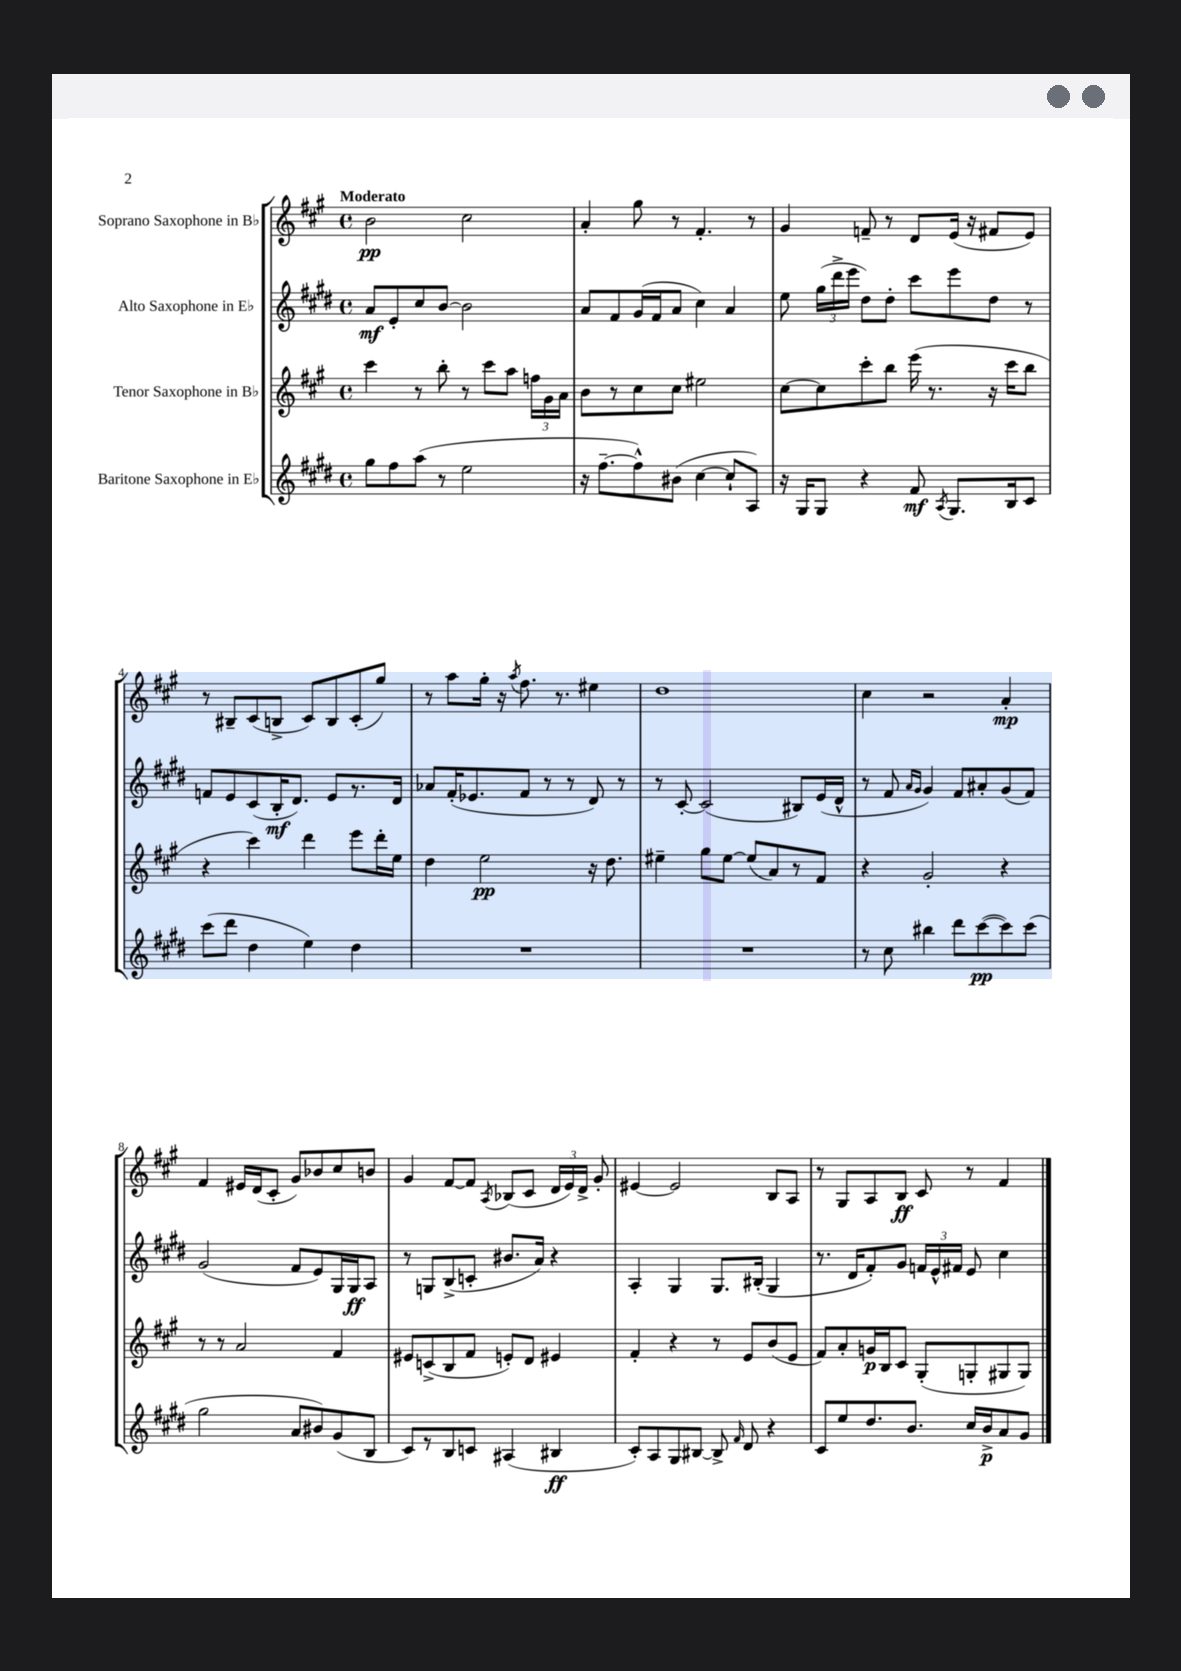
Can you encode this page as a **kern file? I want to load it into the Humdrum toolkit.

**kern	**kern	**kern	**kern
*staff4	*staff3	*staff2	*staff1
*clefG2	*clefG2	*clefG2	*clefG2
*k[f#c#g#d#]	*k[f#c#g#]	*k[f#c#g#d#]	*k[f#c#g#]
*M4/4	*M4/4	*M4/4	*M4/4
*met(c)	*met(c)	*met(c)	*met(c)
8gg#	4ccc#	8a	2b
8ff#	.	8e'	.
(8aa	8r	8cc#	.
8r	8bb'	[8b	.
2ee	8r	2b]	2cc#
.	8ccc#	.	.
.	8aa	.	.
.	24ff	.	.
.	24g#	.	.
.	24a	.	.
=	=	=	=
16r	8b	8a	4a'
[8.ff#~	.	.	.
.	8r	8f#	.
8ff#^^])	8cc#	(16g#	8gg#
.	.	16f#	.
(8b#	8cc#	8a	8r
[4cc#	2ee#	4cc#)	4.f#'
8cc#`]	.	4a	.
8A)	.	.	8r
=	=	=	=
16r	[8cc#	8ee	4g#
16G#	.	.	.
8G#	8cc#]	(24gg#	.
.	.	24ddd#^	.
.	.	24eee	.
4r	8ccc#'	8dd#)	8f~
.	8bb	8dd#'	8r
8f#	(16eee	8ccc#	8d
.	8.r	.	.
8qA	.	.	.
8.G#	.	8eee	(16e
.	.	.	16r
.	16r	8dd#	8f#
16B	16ccc#	.	.
8c#	8bb	8r	8e)
=	=	=	=
(8ccc#	4r	8f	8r
8ddd#	.	8e	8B#~
4dd#	4ccc#)	(8c#	(8c#
.	.	16B'	8B^
.	.	8.d#)	.
4ee)	4ddd	.	8c#)
.	.	8e	8B
4dd#	8eee	8.r	(8c#'
.	16ddd'	.	8gg#)
.	16ee	16d#	.
=	=	=	=
1r	4dd	8a-	8r
.	.	(16f#'	8aa
.	.	8.e-	.
.	2ee	.	16gg#'
.	.	.	16r
.	.	.	8qaa
.	.	8f#	8.ff#
.	.	8r	.
.	.	.	8.r
.	.	8r	.
.	16r	8d#)	4ee#
.	8.dd	.	.
.	.	8r	.
=	=	=	=
1r	4ee#~	8r	1dd
.	.	[8c#'	.
.	8gg#	(2c#]	.
.	[8ee#	.	.
.	(8ee#]	.	.
.	8a)	.	.
.	8r	8B#)	.
.	8f#	(16e	.
.	.	16d#^^	.
=	=	=	=
8r	4r	8r	4cc#
8cc#	.	8f#	.
.	.	16qqa	.
.	.	16qqg#	.
4bb#	2g#'	4g#)	2r
8ddd#	.	8f#	.
([8ccc#	.	8a#'	.
8ccc#])	4r	(8g#	4a'
(8ccc#	.	8f#)	.
=	=	=	=
2gg#	8r	(2g#	4f#
.	8r	.	.
.	2a	.	16e#
.	.	.	(16d
.	.	.	8c#'
8a	.	8f#	8g#)
8b#)	.	8e)	8b-
(8g#	4f#	16G#	8cc#
.	.	16G#	.
8B	.	8A	8b
=	=	=	=
8c#)	8e#	8r	4g#
8r	(8c^	8G	.
8B	8B	(8B^	[8f#
8c	8f#	8c'	8f#]
.	.	.	8qA
(4A#	8e')	8.b#	(8B-
.	8d	.	8c#
.	.	16a)	.
4B#	4e#	4r	24d
.	.	.	24e)
.	.	.	24d^
.	.	.	8g#'
=	=	=	=
8c#')	4f#'	4A'	[4e#
8A	.	.	.
8G#	4r	4G#	2e#]
[8B#	.	.	.
8B#^]	8r	8.G#	.
16qqf#	.	.	.
8d#	8e	.	.
.	.	(16B#'	.
4r	(8b	4G#	8B
.	8e	.	8A
=	=	=	=
8c#	8f#)	8.r	8r
8ee	8a'	.	8G#
.	.	16d#	.
8.dd#	16g	8f#')	8A
.	16B	.	.
.	8c#	8g#	8B
8.b	.	.	.
.	(8G#'	24f	8c#
.	.	24e^^	.
.	.	24f#	.
16cc#	8G'	8e	8r
16b^	.	.	.
8a	8G#	4cc#	4f#
8g#	8G#)	.	.
==	==	==	==
*-	*-	*-	*-
